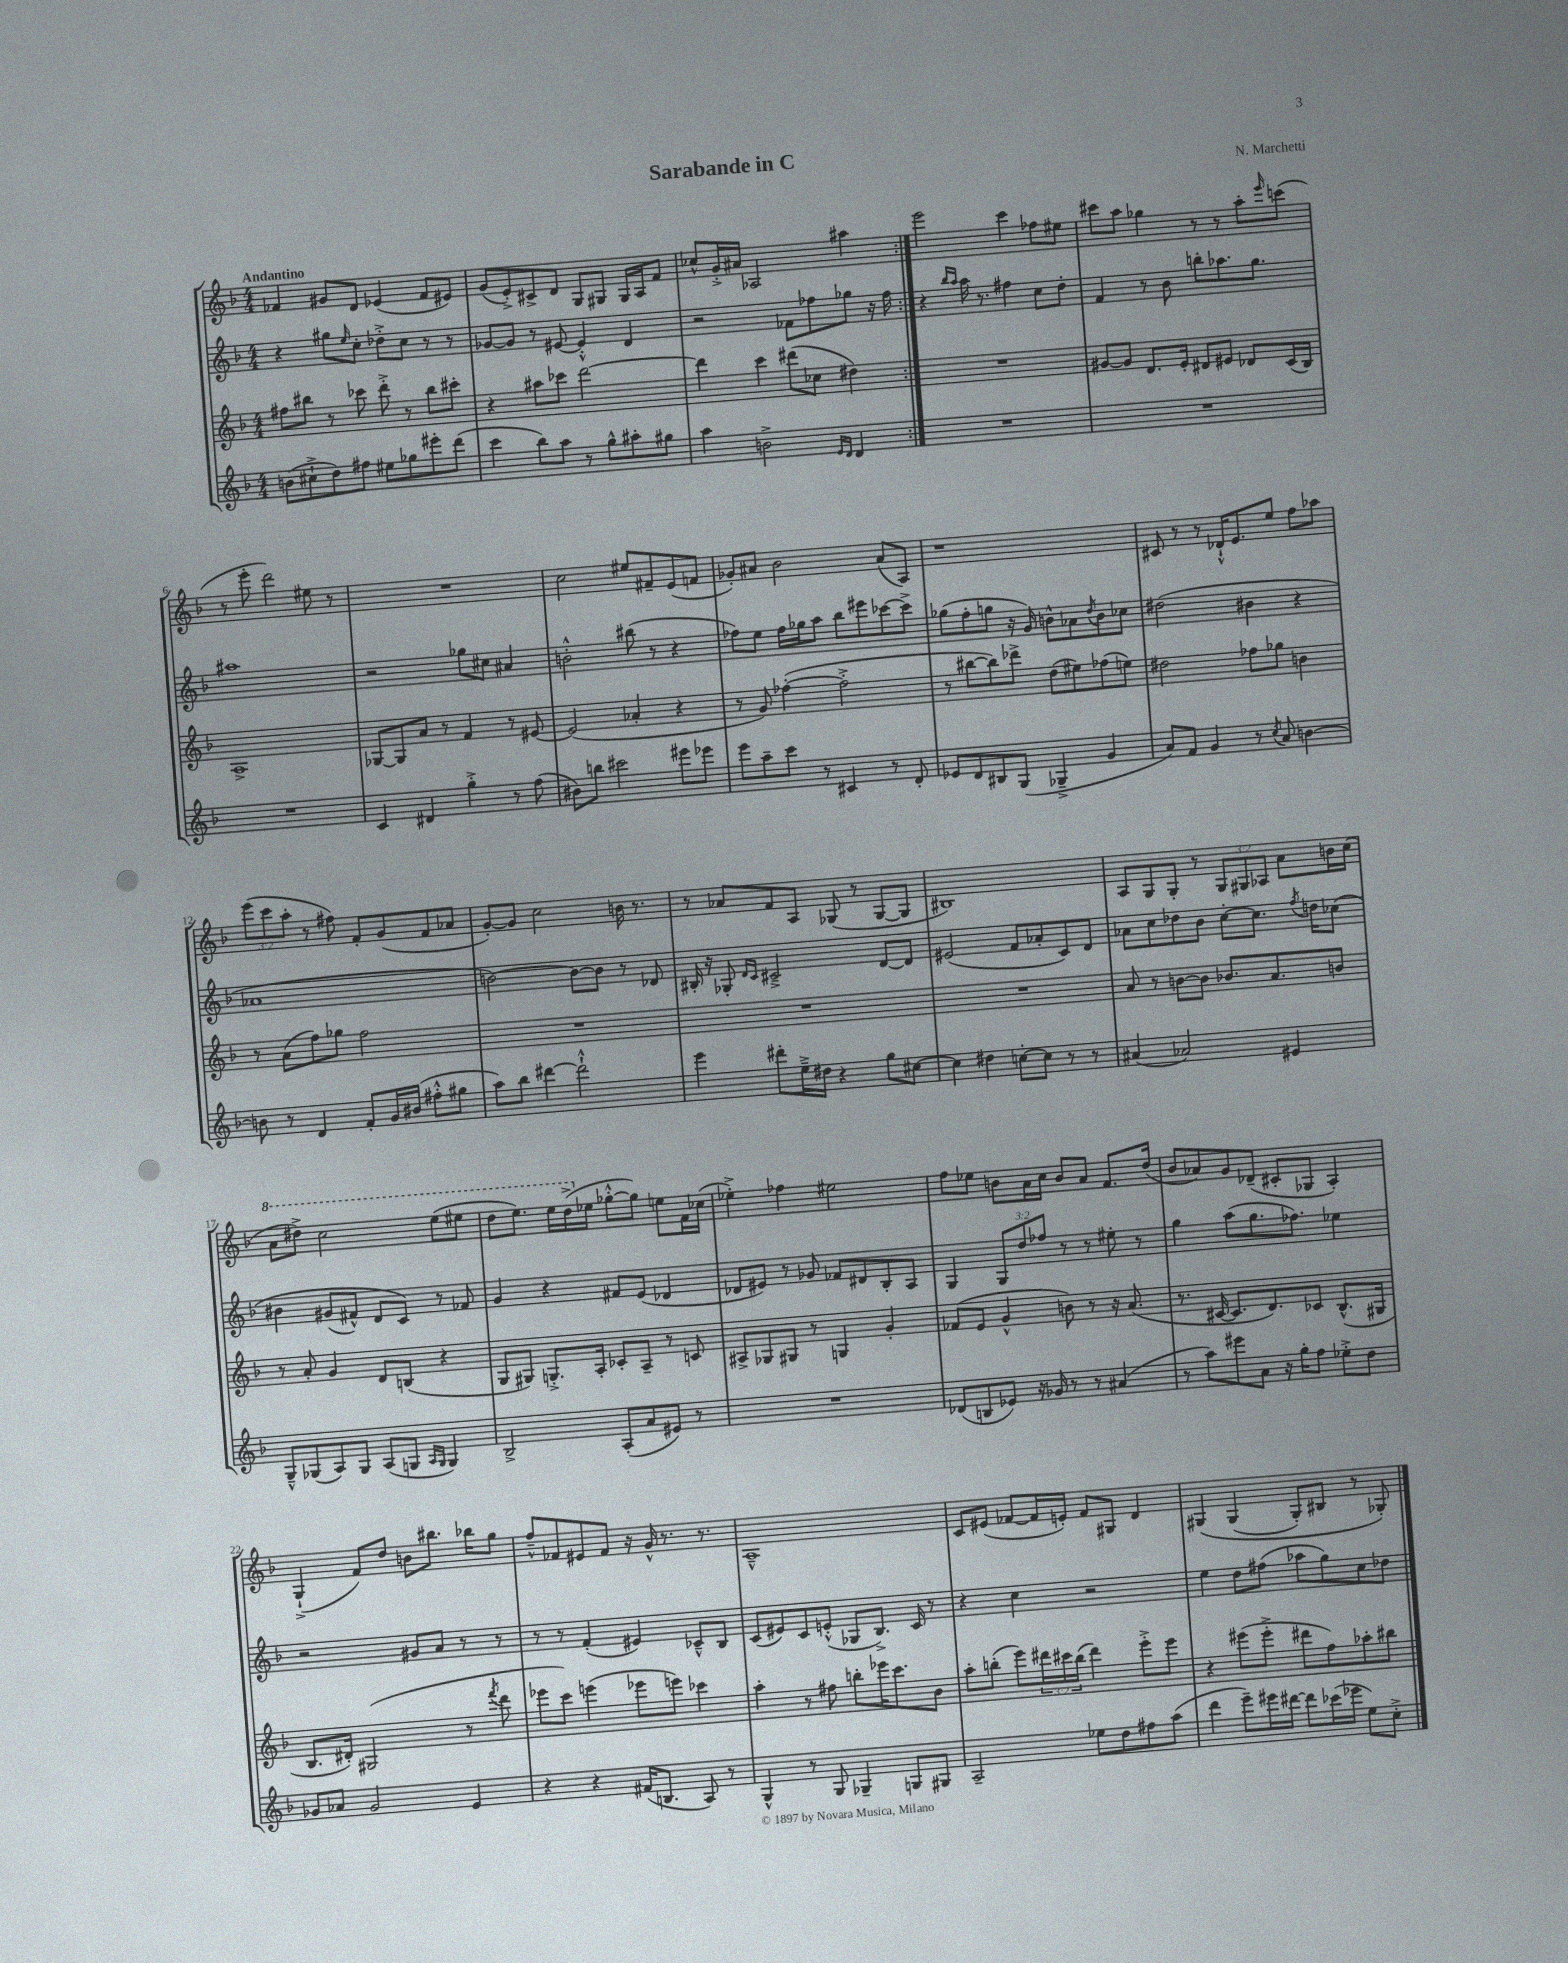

**kern	**kern	**kern	**kern
*part4	*part3	*part2	*part1
*staff4	*staff3	*staff2	*staff1
*clefG2	*clefG2	*clefG2	*clefG2
*k[b-]	*k[b-]	*k[b-]	*k[b-]
*M4/4	*M4/4	*M4/4	*M4/4
=1	=1	=1	=1
!	!	!	!LO:TX:a:B:t=Andantino
(8bn\L	8ff#X\L	4r	4f-X/
8cc#X`^\	8bb#X\J	.	.
8dd\)	8r	8gg#X\L	8g#X/L
.	.	16qqee/	.
8ff#X\J	8ccc-X\	8cc'\J	8d/J
8ee#X\L	8ddd'^\	8dd-X'^\L	(4e-X/
8gg-X\	8r	8cc\J	.
8eee#X'\	8bb#\L	8r	8f-/L
(8ddd\J	8ccc#X'\J	8r	8e#X/J)
=2	=2	=2	=2
4ccc\	4r	[8g-X/L	(8g/L
.	.	8g-/J]	8e'^/)
8bb-\L)	8aa#X\L	8r	8c#X^/
8aa\J	8ccc-X\J	[8e#X/	8d/J
8r	[2ddd\	4e#'^^/]	8G/L
8gg^^\L	.	.	8G#X/J
8aa#X'\	.	4d/	16G#/LL
.	.	.	16A/J
8gg#X\J	.	.	8f/J
=3	=3	=3	=3
4aa\	4ddd\]	2r	8cc-X^^/L
.	.	.	16g'^/L
.	.	.	16a#X/JJ
2bn^\	4ccc\	.	2A-X/
.	(8ddd#X\L	8f-X\L	.
.	8cc-X\J	8ff-X\	.
16qqe/LL	.	.	.
16qqd/JJ	.	.	.
4d/	4dd#X\)	8gg-X\J	4aa#X\
.	.	16r	.
.	.	16ff-\	.
=4:|!	=4:|!	=4:|!	=4:|!
1r	1r	4r	2eee\
.	.	16qqbb-/LL	.
.	.	16qqaa/JJ	.
.	.	16aa\	.
.	.	8.r	.
.	.	4ff#X\	4ccc\
.	.	8cc\L	8ff-X\L
.	.	8dd'\J	8ee#X\J
=5	=5	=5	=5
1r	[8g#X/L	4f/	8ccc#X\L
.	8g#/J]	.	8aa\J
.	8.d/L	8r	4gg-X\
.	.	8b-\	.
.	16e'/Jk	.	.
.	8d#X/L	8bbn'\L	8r
.	8e#X/J	8.aa-X\	8r
.	8d-X/L	.	8aa'\L
.	.	8.gg\J	.
.	.	.	16qqeee/
.	(16c/L	.	(8cccn\J
.	16B-/JJ)	.	.
!!LO:LB:g=z
=6	=6	=6	=6
1r	1A^	1aa#X	8r
.	.	.	8eee'\
.	.	.	2ddd\)
.	.	.	8ee#X\
.	.	.	8r
=7	=7	=7	=7
4c/	[8G-X/L	2r	1r
.	8G-/]	.	.
4d#X/	8a/J	.	.
.	8r	.	.
4gg'^\	4f/	8gg-X\L	.
.	.	8cc#X\J	.
8r	8r	4a#X/	.
(8ff\	[8e#X/	.	.
=8	=8	=8	=8
8b#X\L)	(2e#/]	2bn'^^\	2cc\
8bbn\J	.	.	.
2ccc#X\	.	.	.
.	4a-X'/	(8bb#X\	8ee#X/L
.	.	8r	8f#X~/
8eee#X\L	4r	4r	(8e/
8eee-X\J	.	.	8fn/J
=9	=9	=9	=9
8eee\L	8r	8ff-X\L)	8g-X'/L)
8aa~\	8g/)	8ee\J	8a#X/J
8ccc\J	([4ff-X'\	16ff-\LL	2b-\
.	.	16gg-X\J	.
8r	.	8aa\J	.
4c#X/	2ff-'^\]	8bb-\L	.
.	.	8eee#X\	.
8r	.	[8ccc-X\	(8a#/L
8d'/	.	8ccc-^\J]	8A/J)
=10	=10	=10	=10
8e-X/L	8r	(8gg-X\L	1r
8d/	[8bb#X\L	8ff'\	.
8B#X/	8bb#\])	8ggn\J	.
(8G/J	8ddd-X^\J	16r	.
.	.	16g/)	.
4G-X~^/	(8dd\L	8bn^^\L	.
.	8ee#X\)	8a-X\	.
.	.	8qdd/	.
4g/	(8ff-X\	8b\	.
.	8een\J)	8cc-X\J	.
=11	=11	=11	=11
8a/L)	2dd#X\	(2dd#X\	8c#X/
8f/J	.	.	8r
4g/	.	.	8r
.	.	.	16d-X`^^/KL
.	.	.	8.e/
8r	8ff-X\L	4b#X\	.
8qcc/	.	.	.
8a/	8gg-X\J	.	8ee/J
[4bn\	4bn\	4r	8ff\L
.	.	.	8aa-X\J
!!LO:LB:g=z
=12	=12	=12	=12
8bn\]	8r	1a-X	(12eee\L
.	.	.	12ccc\
8r	(8a\L	.	.
.	.	.	12aa'\J
4d/	8ff\)	.	8r
.	8gg-X\J	.	8ff#X\)
8f'/L	2ff\	.	8f'/L
16g/L	.	.	(8g/
(16b#X/JJ	.	.	.
8ff#X'^^\L	.	.	8f/
8gg#X\J	.	.	8a-X/J
=13	=13	=13	=13
8aa\L)	1r	[2bn\)	[8g'/L)
8bb-\J	.	.	8g/J]
[4ddd#X\	.	.	2cc\
2ddd#`^^\]	.	8b\L_	.
.	.	8b\J]	.
.	.	8r	16bn\
.	.	.	8.r
.	.	8d-X/	.
=14	=14	=14	=14
4eee\	1r	16B#X'/	8r
.	.	16r	.
.	.	8G-X'/	8a-X/L
.	.	16qqd/LL	.
.	.	16qqc/JJ	.
8ddd#X'\L	.	2c#X~^/	8f/
16ee~^\L	.	.	8A/J
16dd#X\JJ	.	.	.
4r	.	.	(8G-X/
.	.	.	8r
8gg\L	.	[8d/L	[8G-/L
[8cc#X\J	.	8d/J]	8G-/J]
=15	=15	=15	=15
4cc#\]	1r	(2e#X/	1B#X)
4dd#X\	.	.	.
[8ccn'\L	.	8f/L	.
8cc\J]	.	8a-X'/	.
8r	.	8c/)	.
8r	.	8d/J	.
=16	=16	=16	=16
(4a#X/	8a/	8a-X\L	8A/L
.	8r	8cc\	8G/
2a-X/)	[8bn\L	8dd-X\	8G'/J
.	8b\J]	8b-\J	8r
.	8.b-X/L	[8cc'\L	12G/L
.	.	.	12G#X/
.	.	8.cc\J]	.
.	.	.	12A-X/J
.	8.a/	.	.
4e#X/	.	.	8a\L
.	.	8qff/	.
.	.	16ddn\KL	.
.	8bn/J	(8cc-X\J	16bn\L
.	.	.	(16cc\JJ
!!LO:LB:g=z
=17	=17	=17	=17
*	*	*	*8va
8G~^^/L	8r	4b#X\	8aa\L
(8G-X/	8a'/	.	8ddd#X^\J)
8A/)	4g/	(8g#X/L	2ccc\
8G-/J	.	8f#X^^/J)	.
(8A/L	8d/L	8d/L	.
8Gn/J	(8Bn/J	8c/J)	.
16qqA/LL	.	.	.
16qqG/JJ	.	.	.
4G/)	4r	8r	(8eee\L
.	.	8f-X/	8eee#X\J
=18	=18	=18	=18
2B-^/	8G/L	4g/	8ddd\L
.	8G#X/J)	.	8.eee\J)
.	8.Gn'^/L	4r	.
.	.	.	16eee\LL
.	.	.	(16ddd^\
*	*	*	*X8va
.	16A'/Jk	.	16ee-X\JJ
(8A'/L	8c-X'/L	8f#X/L	[8gg-X'^^\L
8a/	8A~/J	(8e/J	8gg-\J])
8e#X/J)	8r	4d-X/	8een\L
8r	8cn/	.	16f\L
.	.	.	(16cc-X\JJ
=19	=19	=19	=19
1r	8A#X^/L	8d-X/L	4ee-X'^\)
.	8G-X/	8e#X/J)	.
.	8G#X/J	8r	4ff-X\
.	8r	8g-X/	.
.	4Gn/	8f-X/L	2ee#X\
.	.	8d#X/	.
.	4g'/	8B-'/	.
.	.	8A/J	.
=20	=20	=20	=20
(8d-X/L	(8f-X/L	4G/	8ff\L
8Bn/	8e/J	.	8ee-X\J
8e-X/J)	4g^^/	12G/L	8bn\L
.	.	12dd/	.
16r	.	.	16a\L
.	.	12ff-X/J	.
16g-X/	.	.	16cc\JJ
8r	8bn\)	8r	8b/L
8r	8r	8r	8a/J
(4a#X/	16r	8ee#X'\	8.f/L
.	(8.a/	.	.
.	.	8r	.
.	.	.	(16dd/Jk
=21	=21	=21	=21
8r	8.r	4gg\	8b-/L
8aa\L)	.	.	8a-X/)
.	[16c#X/	.	.
8eee#X\	8.c#/L]	(8aa\L	8g/
8a\J	.	8.gg\	(8d-X~/J
.	8.d/)	.	.
16r	.	.	8c#X'/L
16gg'\KL	.	8.ff-X\J)	.
8ff\J	8c-X/J	.	8G-X/J
8ee-X'^\L	(8.B-^^/L	4ee-X\	4A'/)
8dd\J	.	.	.
.	16G#X/Jk	.	.
!!LO:LB:g=z
=22	=22	=22	=22
8g-X/L	8.B-/L	2r	(4G`^/
8a-X/J	.	.	.
.	16d#X'/Jk)	.	.
2g-/	(2G#X/	.	8f/L)
.	.	.	8dd/J
.	.	8g#X/L	8bn\L
.	.	8a/J	8.bb#X\J
4e/	8r	8r	.
.	.	.	16bb-X\KL
.	8qfff/	.	.
.	8ddd\	8r	8gg\J
=23	=23	=23	=23
4r	8eee-X\L	8r	8ff~^^/L
.	8ccc\J)	8r	8f-X/
4r	(4eeen\	(4f'/	8e#X/
.	.	.	8f-/J
(16f#X/KL	8eee-X\L	4e#X/)	16r
8.Bn/J	.	.	16g^^/
.	8eeen\J)	.	8.r
8A/)	4ccc-X\	8c-X~^^/L	.
.	.	.	8.r
8r	.	8B-/J	.
=24	=24	=24	=24
4G^^/	4aa'\	(8c/L	1A~^^
.	.	8e#X/)	.
8r	8r	8c/	.
8G/	8ff#X\	(8en'^^/J	.
4G-X~/	8bbn'\L	8G-X/L	.
.	16eee-X\K	8.B-^/J)	.
.	8.ccc\	.	.
8Gn/L	.	.	.
.	.	16c/	.
8G#X/J	8b-\J	8r	.
=25	=25	=25	=25
2A~/	8aa'\L	4r	8c/L
.	(8bbn'\J	.	(8e#X/J
.	8eee\L)	4cc\	[8f-X/L
.	24ddd#X\L	.	16f-/L]
.	24ccc#X\	.	.
.	.	.	16en'/JJ)
.	(24bb\JJ	.	.
8ee-X\L	4ddd#\)	2r	8f-/L
8dd\	.	.	8G#X/J
8ff#X\	8eee'^\L	.	4d/
(8aa\J	8eee\J	.	.
=26	=26	=26	=26
4ddd\	4r	4ee\	(4G#X/
8eee~\L)	(8eee#X\L	8dd\L	(4G#/
16eee#X\L	8eee#'^\J	(8ff#X\J	.
[16ddd#X\JJ	.	.	.
8ddd#\L]	8ddd#X\L	8aa-X\L	8G#'/L)
(16ccc-X\L	8ff\)	8gg\)	8B#X/J
16eee-X\JJ	.	.	.
8ee\L)	8aa-X'\	8cc\	8r
8cc'^\J	8bb#X\J	8dd-X\J	8G-X'/)
==	==	==	==
*-	*-	*-	*-
